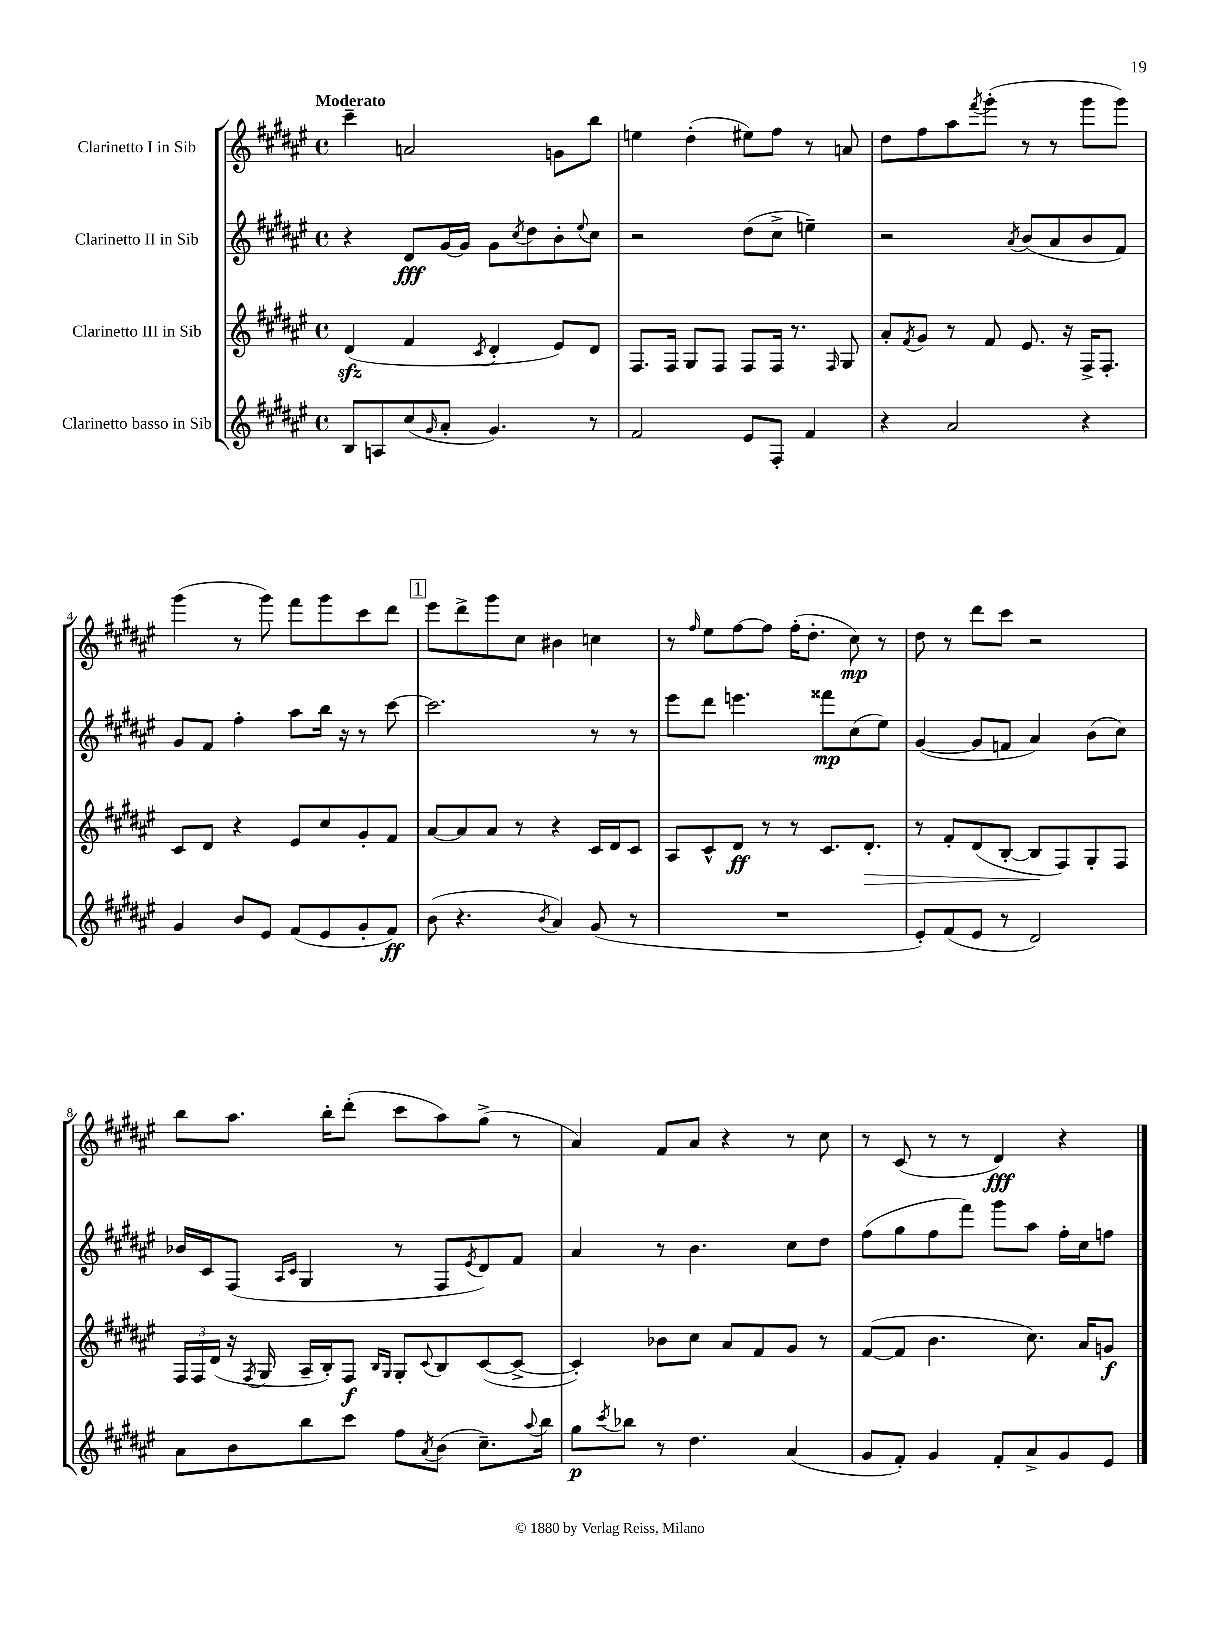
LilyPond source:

<<
\new StaffGroup <<
\new Staff = "s0" \with { instrumentName = "Clarinetto I in Sib" } {
    \clef treble \key fis \major \defaultTimeSignature \time 4/4 \tempo "Moderato"
    cis'''4-- a'2 g'8 b''8 |
    e''4 dis''4-.( eis''8) fis''8 r8 a'8 |
    dis''8 fis''8 ais''8 \acciaccatura { fis'''8 } gis'''8-.( r8 r8 gis'''8 gis'''8) |
    gis'''4( r8 gis'''8) fis'''8 gis'''8 cis'''8 dis'''8 |
    \mark \markup { \box "1" } eis'''8 dis'''8-> gis'''8 cis''8 bis'4 c''4 |
    r8 \grace { fis''16 } eis''8 fis''8~ fis''8 fis''16-.( dis''8.-. cis''8\mp) r8 |
    dis''8 r8 dis'''8 cis'''8 r2 |
    b''8 ais''8. b''16-. dis'''8-.( cis'''8 ais''8) gis''8->( r8 |
    ais'4) fis'8 ais'8 r4 r8 cis''8 |
    r8 cis'8( r8 r8 dis'4\fff) r4 \bar "|." |
}
\new Staff = "s1" \with { instrumentName = "Clarinetto II in Sib" } {
    \clef treble \key fis \major \defaultTimeSignature \time 4/4
    r4 dis'8\fff gis'16~ gis'16 gis'8 \acciaccatura { cis''8 } dis''8 b'8-. \appoggiatura { eis''8 } cis''8 |
    r2 dis''8( cis''8-> e''4--) |
    r2 \acciaccatura { ais'8 } b'8( ais'8 b'8 fis'8) |
    gis'8 fis'8 fis''4-. ais''8 b''16 r16 r8 cis'''8~ |
    \mark \markup { \box "1" } cis'''2. r8 r8 |
    eis'''8 dis'''8 e'''4. fisis'''8\mp cis''8( eis''8) |
    gis'4~( gis'8 f'8 ais'4) b'8( cis''8) |
    bes'16 cis'16 fis8( \grace { ais16 cis'16 } gis4 r8 fis8 \acciaccatura { eis'8 } dis'8) fis'8 |
    ais'4 r8 b'4. cis''8 dis''8 |
    fis''8( gis''8 fis''8 fis'''8) gis'''8 ais''8 fis''16-. cis''16 f''8 \bar "|." |
}
\new Staff = "s2" \with { instrumentName = "Clarinetto III in Sib" } {
    \clef treble \key fis \major \defaultTimeSignature \time 4/4
    dis'4\sfz( fis'4 \acciaccatura { cis'8 } dis'4-. eis'8) dis'8 |
    fis8. fis16 gis8 fis8 fis8 fis16 r8. \grace { fis16 } gis8 |
    ais'8-. \acciaccatura { fis'8 } gis'8 r8 fis'8 eis'8. r16 fis16-> fis8.-. |
    cis'8 dis'8 r4 eis'8 cis''8 gis'8-. fis'8 |
    \mark \markup { \box "1" } ais'8~ ais'8 ais'8 r8 r4 cis'16 dis'16 cis'8 |
    ais8 cis'8-^ dis'8\ff r8 r8 cis'8. dis'8.-.\> |
    r8 fis'8-. dis'8( b8~-. b8\! fis8) gis8-. fis8 |
    \tuplet 3/2 { fis16 fis16 dis'16( } r16 \acciaccatura { fis8 } gis16 ais16-- b16-.) fis8\f \grace { b16 gis16 } gis8-. \appoggiatura { cis'8 } b8 cis'8~( cis'8~-> |
    cis'4-.) bes'8 cis''8 ais'8 fis'8 gis'8 r8 |
    fis'8~( fis'8 b'4. cis''8.) ais'16 g'8\f \bar "|." |
}
\new Staff = "s3" \with { instrumentName = "Clarinetto basso in Sib" } {
    \clef treble \key fis \major \defaultTimeSignature \time 4/4
    b8 a8 cis''8( \grace { gis'16 } ais'8-. gis'4.) r8 |
    fis'2 eis'8 fis8-. fis'4 |
    r4 ais'2 r4 |
    gis'4 b'8 eis'8 fis'8( eis'8 gis'8-. fis'8\ff) |
    \mark \markup { \box "1" } b'8( r4. \acciaccatura { b'8 } ais'4) gis'8( r8 |
    R1 |
    eis'8-.) fis'8( eis'8 r8 dis'2) |
    ais'8 b'8 b''8 cis'''8 fis''8 \acciaccatura { ais'8 } b'8( cis''8.--) \appoggiatura { ais''8 } b''16 |
    gis''8\p \acciaccatura { cis'''8 } bes''8 r8 dis''4. ais'4( |
    gis'8 fis'8-.) gis'4 fis'8-. ais'8-> gis'8 eis'8 \bar "|." |
}
>>
>>
